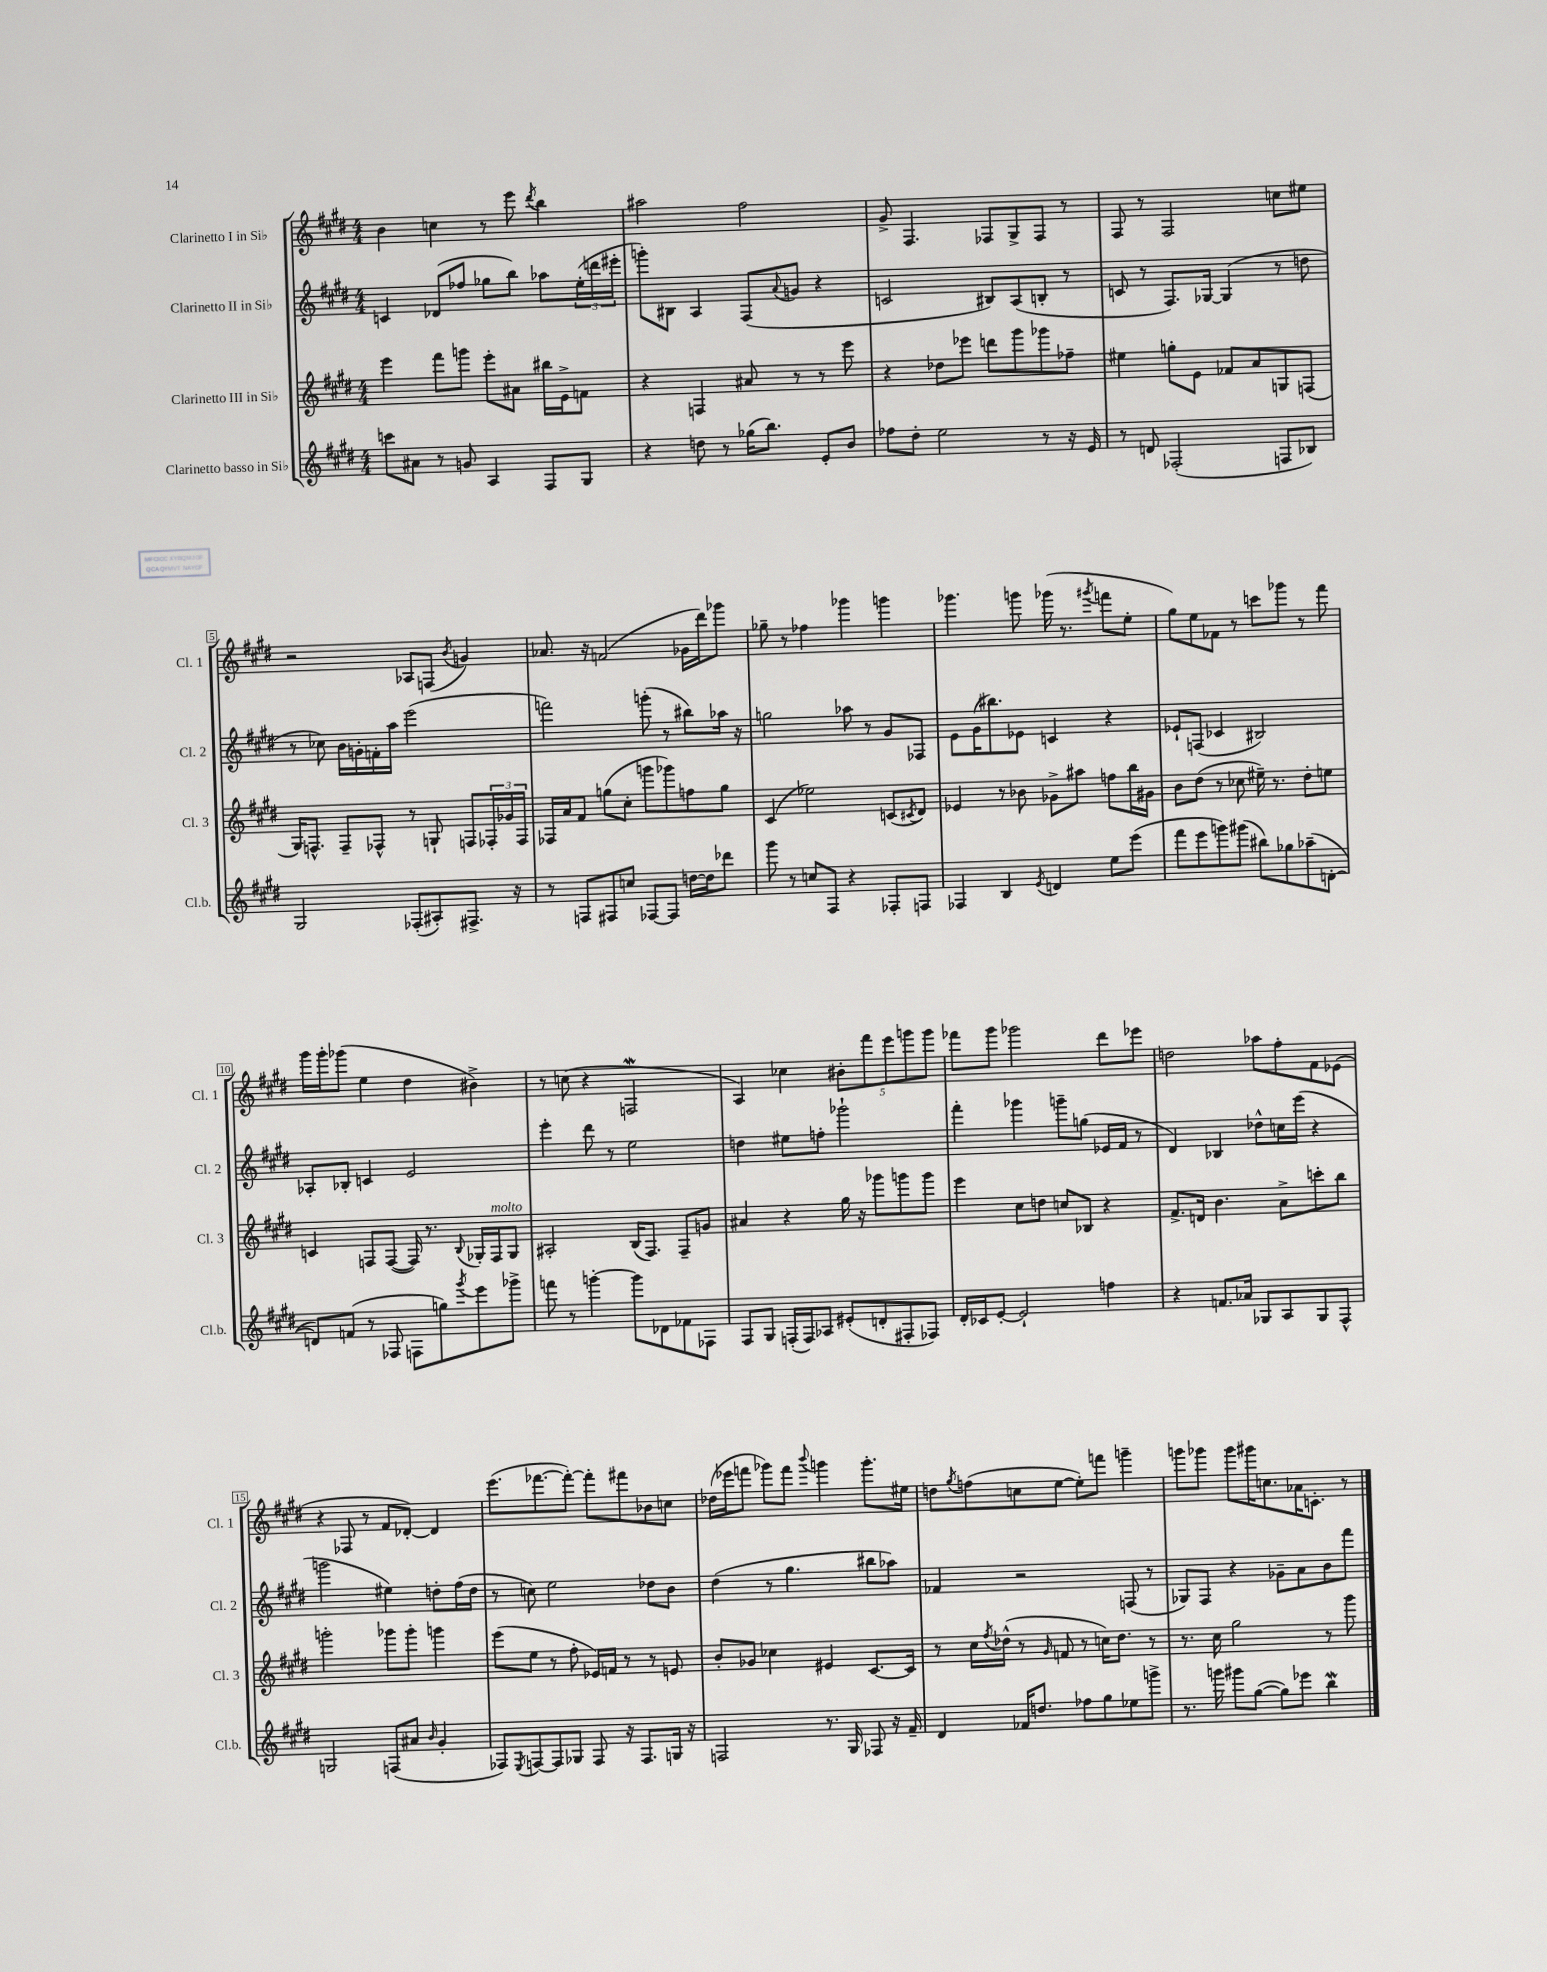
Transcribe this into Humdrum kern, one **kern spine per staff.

**kern	**kern	**kern	**kern
*part4	*part3	*part2	*part1
*staff4	*staff3	*staff2	*staff1
*I"Clarinetto basso in Si♭	*I"Clarinetto III in Si♭	*I"Clarinetto II in Si♭	*I"Clarinetto I in Si♭
*I'Cl.b.	*I'Cl. 3	*I'Cl. 2	*I'Cl. 1
*clefG2	*clefG2	*clefG2	*clefG2
*k[f#c#g#d#]	*k[f#c#g#d#]	*k[f#c#g#d#]	*k[f#c#g#d#]
*M4/4	*M4/4	*M4/4	*M4/4
=1	=1	=1	=1
8cccn\L	4eee\	4cn/	4b\
8a#X\J	.	.	.
8r	8fff#\L	(8d-X/L	4ccn\
8gn/	8gggn\J	8ff-X/J	.
4A/	8eee'\L	8gg-X\L	8r
.	8a#X\J	8bb\J)	8eee\
.	.	.	8qddd#/
8F#/L	16bb#X\LL	8aa-X\L	4bb\
.	16e^\J	.	.
8G#/J	8fn\J	(24ee'\L	.
.	.	24dddn\	.
.	.	24eee#X'\JJ	.
=2	=2	=2	=2
4r	4r	8gggn'\L)	2aa#X\
.	.	8B#X\J	.
8ddn\	4Fn/	4A/	.
8r	.	.	.
(16gg-X\KL	8a#X/	(8F#/L	2ff#\
8.bb\J)	.	.	.
.	.	8qqa/	.
.	8r	8gn/J	.
8e'/L	8r	4r	.
8b/J	8eee\	.	.
=3	=3	=3	=3
8ff-X\L	4r	2cn/	8g#^/
8dd#'\J	.	.	4.F#/
2ee\	8dd-X\L	.	.
.	8eee-X\J	.	.
.	8dddn\L	8B#X/L)	8F-X/L
.	8ggg#\	(8A/	8G#^/
8r	8ggg-X\	8Bn'/J	8F-/J
16r	8ff-X~\J	8r	8r
16e/	.	.	.
=4	=4	=4	=4
8r	4ee#X\	8cn/	8F#/
8dn/	.	8r	8r
(2F-X'/	8ggn'\L	8.F#/L)	2F#/
.	8e\J	.	.
.	.	[16G-X/Jk	.
.	8f-X/L	(4G-/]	.
.	8a/	.	.
8Fn/L	8Gn/	8r	8ccn\L
8B-X/J)	(8Fn/J	8ddn\	8ee#X\J
!!LO:LB:g=z
=5	=5	=5	=5
2G#/	16G#/KL)	8r	2r
.	8.Fn^^/J	.	.
.	.	8cc-X\)	.
.	8F~/L	16b\LL	.
.	.	16gn'\	.
.	8F-X^^/J	16fn'\	.
.	.	16aa\JJ	.
(8F-X'/L	8r	(2eee\	8A-X/L
8A#X'/)	8Gn`/	.	(8Fn/J
.	.	.	8qb/
8.F#X^/J	8Fn/L	.	4gn/)
.	24F-X'/L	.	.
.	24g-X/	.	.
16r	.	.	.
.	24F-/JJ	.	.
=6	=6	=6	=6
8r	16F-X/LL	2fffn\)	8.a-X/
.	16a/J	.	.
8Fn/L	8f#/J	.	.
.	.	.	16r
8F#X/	(8ggn\L	.	(2fn/
8ccn/J	8cc#'\J	.	.
[8F-X/L	8gggn\L	(8gggn'\	.
8F-/J]	8ggg-X\)	8r	.
[16ddn\LL	8ffn\	8bb#X\L)	16g-X\LL
16dd\J]	.	.	16ddd#\J)
8ddd-X\J	8gg\J	16aa-X\Jk	8ggg-X\J
.	.	16r	.
=7	=7	=7	=7
8ggg#\	(4c#/	2ggn\	8gg-X~\
8r	.	.	8r
8ccn/L	2ee-X\)	.	4ff-X\
8F#/J	.	.	.
4r	.	8aa-X\	4ggg-X\
.	.	8r	.
8F-X'/L	(8cn/L	8g#/L	4gggn\
.	8qc#X/	.	.
8Fn/J	8d#/J)	8F-X/J	.
=8	=8	=8	=8
4F-X/	4e-X/	8e\L	4.ggg-X\
.	.	(16g#\K	.
.	.	8.bb#X\)	.
4B/	8r	.	.
.	8b-X\	8e-X\J	8gggn\
8qe/	.	.	.
4dn/	8g-X^\L	4cn/	(16ggg-X\
.	.	.	8.r
.	8aa#X\J	.	.
.	.	.	8qggg#X/
8ee\L	8ffn\L	4r	8fffn\L
(8eee\J	16bb\L	.	8ee'\J
.	16g#X\JJ	.	.
=9	=9	=9	=9
8fff#\L	8b\L	8e-X`/L	8gg#\L)
8eee\	(8dd#\J	(8Fn/J	8ee\
8gggn\)	8r	4c-X/	8f-X\J
(8ggg#X\J	8cc-X\	.	8r
8bb#X\L)	16ee#X~\)	2B#X/)	8cccn\L
.	8.r	.	.
8gg-X\	.	.	8ggg-X\J
(8aa-X~\	8dd#'\L	.	8r
[8dn'\J	8een\J	.	8fff#\
!!LO:LB:g=z
=10	=10	=10	=10
8dn/L])	4cn/	8A-X'/L	16ggg#\LL
.	.	.	16ggg#'\J
(8fn/J	.	8B-X'/J	(8ggg-X\J
8r	8Fn/L	4cn/	4ee\
8F-X/	([8F/J	.	.
8Fn\L	16F/])	2e/	4dd#\
.	8.r	.	.
8ggn\)	.	.	.
8qggg#/	8qqB/	.	.
8eee\	16G-X'/LL	.	4b#X^\)
!	!LO:TX:a:i:t=molto	!	!
.	16F/J	.	.
8ggg-X^\J	8G-/J	.	.
=11	=11	=11	=11
8fffn\	2A#X'/	4eee'\	8r
8r	.	.	(8ccn\
[4gggn'\	.	8ddd#\	4r
.	.	8r	.
8ggg\L]	(16B/KL	2ee\	2Fnw/
.	8.F#/J)	.	.
8d-X\	.	.	.
8f-X\	8F#~/L	.	.
8F-X\J	8gn/J	.	.
=12	=12	=12	=12
8F#/L	4a#X/	4ddn\	4A/)
8G#/J	.	.	.
(16Fn'/LL	4r	8ee#X\L	4cc-X\
16F/J)	.	.	.
8A-X/J	.	8ffn'\J	.
(8e#X'/L	16gg#\	2ggg-X`\	10b#X'\L
.	16r	.	.
.	.	.	10fff#\
8dn'/	8ggg-X\L	.	.
.	.	.	10eee\
8F#X'/	8gggn\	.	.
.	.	.	10gggn\
8F-X/J)	8ggg\J	.	.
.	.	.	10ggg\J
=13	=13	=13	=13
16d#'/LL	4eee\	4fff#'\	8fff-X\L
16c-X/J	.	.	.
[8e'/J	.	.	8ggg#\J
2e`/]	8cc#\L	4ggg-X\	2ggg-X\
.	8ddn\J	.	.
.	8ccn/L	8gggn~\L	.
.	8B-X/J	(8ggn\J	.
4ffn\	4r	16e-X/LL	8ddd#\L
.	.	16f#/JJ	.
.	.	8r	8eee-X\J
=14	=14	=14	=14
4r	8.f#^/L	4d#/)	2ddn\
.	16dn/Jk	.	.
8.fn/L	4.b\	4B-X/	.
16a-X/Jk	.	.	.
8G-X/L	.	8dd-X^^\L	8aa-X\L
8A/	8a^\L	16ccn\L	8ff#'\
.	.	(16eee\JJ	.
8G-/	8cccn'\	4r	8f#\
8F#^^/J	8bb\J	.	(8e-X\J
!!LO:LB:g=z
=15	=15	=15	=15
2Gn/	2gggn'\	2gggn\	4r
.	.	.	8F-X/
.	.	.	8r
(8Fn/L	8ggg-X\L	4ee#X\)	8f#/L
8a#X/J	8ggg-'\J	.	[8d-X'/J)
16qqb/	.	.	.
4g#'/	4gggn\	8ddn'\L	4d-/]
.	.	(16ff#\L	.
.	.	16dd\JJ	.
=16	=16	=16	=16
8F-X/L)	(8eee\L	8r	(8.eee\L
8qE/	.	.	.
[8Fn/	8ee\J	8ccn\)	.
.	.	.	[8.fff-X\
8F/]	8r	2ee\	.
8G-X/J	8ff#'\	.	8fff-'\J_)
8F/	16e-X/LL)	.	8fff-'\L]
.	16fn/JJ	.	.
16r	8r	.	8fff#X\
8.F/L	.	.	.
.	8r	8dd-X\L	8b-X\
16Gn/Jk	8en/	8b\J	8ccn\J
16r	.	.	.
=17	=17	=17	=17
2Fn/	8b'/L	(4dd#\	(16dd-X\LL
.	.	.	16eee-X\J
.	8g-X/J	.	8fffn\J
.	4cc-X\	8r	8ggg-X\L)
.	.	4.gg#\	8fff\J
.	.	.	8qqbbb/
8.r	4e#X/	.	4gggn\
16G#/	.	.	.
8F-X/	[8.c#/L	8bb#X\L	8.ggg'\L
16r	.	8aa-X\J)	.
16f#~/	16c#/Jk]	.	16ee#X\Jk
=18	=18	=18	=18
4d#/	8r	4f-X/	8ddn\L
.	.	.	8qgg#/
.	16cc#\LL	.	(8ffn\
.	8qff#/	.	.
.	(16dd-X^^\JJ	.	.
16f-X/KL	8r	2r	8ccn\
8.ddn/J	.	.	.
.	16qqg#/	.	.
.	8fn/	.	[8ee\J
8ff-X\L	8r	.	8ee'\L])
8gg#\	16ccn\KL)	.	8fffn\J
.	8.dd-\J	.	.
8ee-X\	.	(8Fn/	4gggn~\
8gggn^\J	8r	8r	.
=19	=19	=19	=19
8.r	8.r	8G-X/L)	8gggn\L
.	.	8F#/J	8ggg-X\J
16gggn\	16cc#\	.	.
8ggg#X\L	2gg#\	4r	8ggg-\L
([8gg#\J	.	.	16ggg#X\K
.	.	.	8.ccn\
8gg#\L])	.	8g-X~\L	.
8eee-X\J	.	8a\	16a-X\K
.	.	.	8.cn'\J
4bbW\	8r	8b\	.
.	8ggg#\	8fff#\J	8r
==	==	==	==
*-	*-	*-	*-
